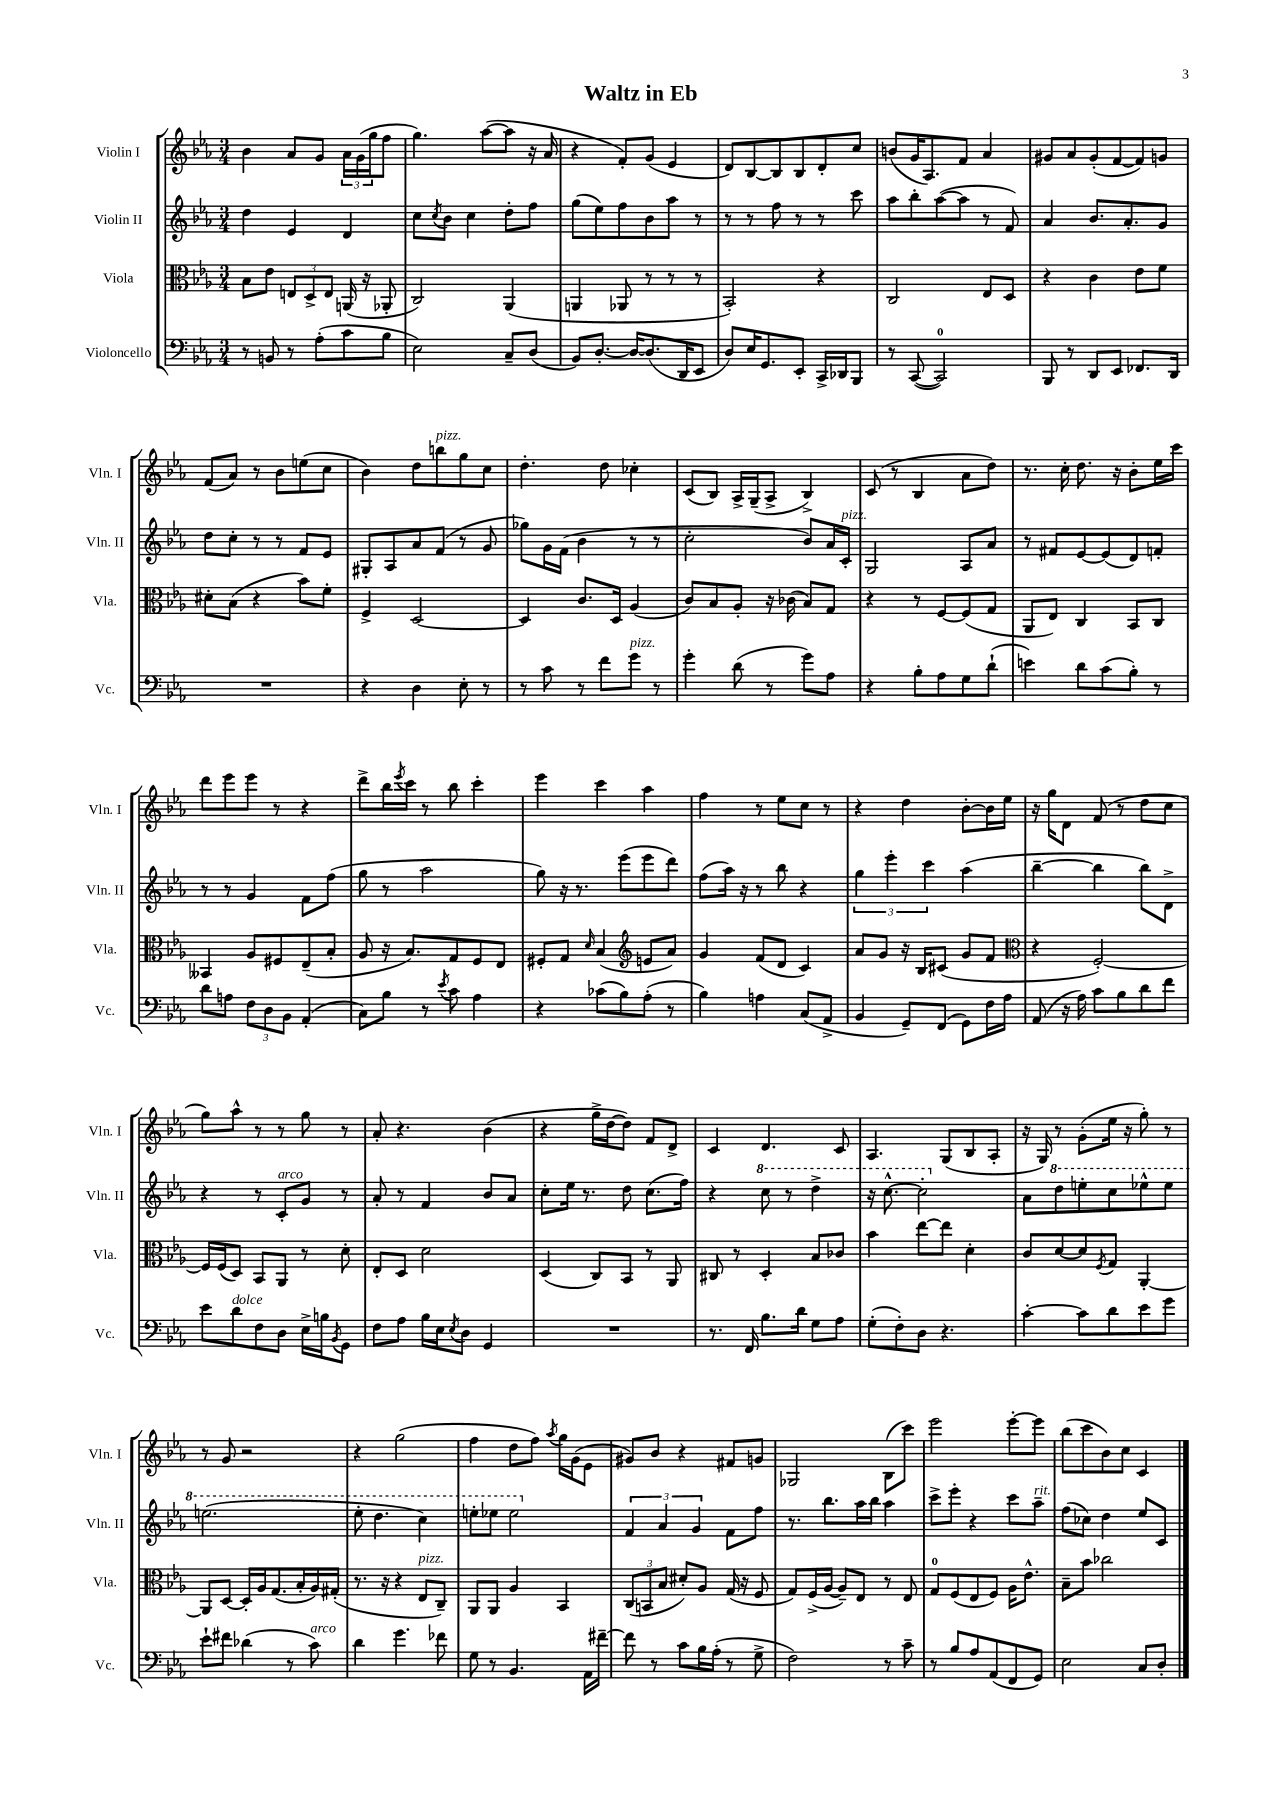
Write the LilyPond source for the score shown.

\header { title = "Waltz in Eb" }
<<
\new StaffGroup <<
\new Staff = "s0" \with { instrumentName = "Violin I" shortInstrumentName = "Vln. I" } {
    \clef treble \key ees \major \numericTimeSignature \time 3/4
    bes'4 aes'8 g'8 \tuplet 3/2 { aes'16 g'16( g''16 } f''8 |
    g''4.) aes''8~( aes''8 r16 aes'16 |
    r4 f'8-.) g'8( ees'4 |
    d'8) bes8~ bes8 bes8 d'8-. c''8 |
    b'8( g'16 aes8.) f'8 aes'4 |
    gis'8 aes'8 gis'8-.( f'8~ f'8) g'8 |
    f'8( aes'8) r8 bes'8 e''8( c''8 |
    bes'4) d''8 b''8^\markup { \italic "pizz." } g''8 c''8 |
    d''4.-. d''8 ces''4-. |
    c'8( bes8) aes16-> g16--( aes8-> bes4->) |
    c'8( r8 bes4 aes'8 d''8) |
    r8. c''16-. d''8. r16 bes'8-. ees''16 c'''16 |
    d'''8 ees'''8 ees'''8 r8 r4 |
    d'''8-> bes''16 \acciaccatura { ees'''8 } c'''16 r8 bes''8 c'''4-. |
    ees'''4 c'''4 aes''4 |
    f''4 r8 ees''8 c''8 r8 |
    r4 d''4 bes'8~-. bes'16 ees''16 |
    r16 g''16 d'8 f'8( r8 d''8 c''8 |
    g''8) aes''8-^ r8 r8 g''8 r8 |
    aes'8-. r4. bes'4( |
    r4 g''16-> d''16~ d''8) f'8 d'8-> |
    c'4 d'4. c'8 |
    aes4. g8( bes8 aes8-. |
    r16 g16) r8 g'8-.( ees''16 r16 g''8-.) r8 |
    r8 g'8 r2 |
    r4 g''2( |
    f''4 d''8 f''8) \acciaccatura { aes''8 } g''16 g'16( ees'8 |
    gis'8) bes'8 r4 fis'8 g'8 |
    ges2 bes8( c'''8) |
    ees'''2 ees'''8~-. ees'''8 |
    bes''8( c'''8 bes'8) c''8 c'4 \bar "|." |
}
\new Staff = "s1" \with { instrumentName = "Violin II" shortInstrumentName = "Vln. II" } {
    \clef treble \key ees \major \numericTimeSignature \time 3/4
    d''4 ees'4 d'4 |
    c''8 \acciaccatura { c''8 } bes'8 c''4 d''8-. f''8 |
    g''8( ees''8) f''8 bes'8 aes''8 r8 |
    r8 r8 f''8 r8 r8 c'''8 |
    aes''8 bes''8-. aes''8~( aes''8 r8 f'8) |
    aes'4 bes'8. aes'8.-. g'8 |
    d''8 c''8-. r8 r8 f'8 ees'8 |
    gis8-. aes8 aes'8 f'8( r8 g'8 |
    ges''8) g'16 f'16( bes'4 r8 r8 |
    c''2-. bes'8) aes'16 c'16-.^\markup { \italic "pizz." } |
    g2 aes8 aes'8 |
    r8 fis'8 ees'8~ ees'8( d'8) f'8-. |
    r8 r8 g'4 f'8 f''8( |
    g''8 r8 aes''2 |
    g''8) r16 r8. ees'''8( ees'''8 d'''8) |
    f''8( aes''16) r16 r8 bes''8 r4 |
    \tuplet 3/2 { g''4 ees'''4-. c'''4 } aes''4( |
    bes''4~-- bes''4 bes''8) d'8-> |
    r4 r8 c'8-.^\markup { \italic "arco" } g'8 r8 |
    aes'8-. r8 f'4 bes'8 aes'8 |
    c''8-. ees''16 r8. d''8 c''8.( f''16) |
    r4 \ottava #1 c'''8 r8 d'''4-> |
    r16 c'''8.~-^ c'''2-. \ottava #0 |
    aes'8 \ottava #1 d'''8 e'''8-. c'''8 ees'''8-^ ees'''8 |
    e'''2.( |
    ees'''8-. d'''4. c'''4) |
    e'''8-. ees'''8 ees'''2 \ottava #0 |
    \tuplet 3/2 { f'4 aes'4 g'4 } f'8 f''8 |
    r8. bes''8. aes''16 bes''16 aes''4 |
    c'''8-> ees'''8-. r4 c'''8 aes''8--^\markup { \italic "rit." } |
    f''8( ces''8) d''4 ees''8 c'8 \bar "|." |
}
\new Staff = "s2" \with { instrumentName = "Viola" shortInstrumentName = "Vla." } {
    \clef alto \key ees \major \numericTimeSignature \time 3/4
    bes8 ees'8 \tuplet 3/2 { e8 d8-> e8 } a,16( r16 aes,8-. |
    c2) aes,4( |
    a,4 aes,8 r8 r8 r8 |
    bes,2-.) r4 |
    c2 ees8 d8 |
    r4 c'4 ees'8 f'8 |
    dis'8-. bes8( r4 bes'8) f'8-. |
    f4-> d2~ |
    d4 c'8. d16 aes4( |
    c'8) bes8 aes8-. r16 ces'16( bes8) g8 |
    r4 r8 f8~ f8( g8 |
    aes,8 ees8) c4 bes,8 c8 |
    beses,4 aes8 fis8 ees8--( bes8-. |
    aes8 r16 bes8.) g8 f8 ees8 |
    fis8-. g8 \grace { d'16 } bes4( \clef treble e'8 aes'8) |
    g'4 f'8( d'8 c'4) |
    aes'8 g'8 r16 bes16 cis'8( g'8 f'8 |
    \clef alto r4 f2~-.) |
    f16 f16( d8) bes,8 aes,8 r8 d'8-. |
    ees8-. d8 d'2 |
    d4( c8) bes,8 r8 aes,8 |
    cis8 r8 d4-. bes8 ces'8 |
    bes'4 ees''8~ ees''8 d'4-. |
    c'8 d'8~ d'8 \acciaccatura { f8 } g8 aes,4~-. |
    aes,8 d8~ d16-. aes16 g8.( bes16-. aes16) gis16-.( |
    r8. r16 r4 ees8^\markup { \italic "pizz." } c8--) |
    aes,8 aes,8 aes4 bes,4 |
    \tuplet 3/2 { c8( b,8 bes8 } dis'8-.) aes8 g16( r16 f8 |
    g8) f16->( aes16~ aes8--) ees8 r8 ees8 |
    g8-0 f8( ees8 f8) aes16 ees'8.-^ |
    bes8-- bes'8 ces''2 \bar "|." |
}
\new Staff = "s3" \with { instrumentName = "Violoncello" shortInstrumentName = "Vc." } {
    \clef bass \key ees \major \numericTimeSignature \time 3/4
    r8 b,8 r8 aes8-.( c'8 bes8 |
    ees2) c8-- d8( |
    bes,8) d8.~-. d16~ d8.( d,16 ees,8 |
    d8) ees16 g,8. ees,8-. c,16-> des,16 bes,,8 |
    r8 c,8~( c,2-0) |
    bes,,8 r8 d,8 ees,8 fes,8. d,16 |
    R2. |
    r4 d4 ees8-. r8 |
    r8 c'8 r8 f'8 g'8^\markup { \italic "pizz." } r8 |
    g'4-. d'8( r8 g'8) aes8 |
    r4 bes8-. aes8 g8 d'8-!( |
    e'4) d'8 c'8( bes8-.) r8 |
    d'8 a8 \tuplet 3/2 { f8 d8 bes,8 } aes,4-.( |
    c8) bes8 r8 \acciaccatura { ees'8 } c'8 aes4 |
    r4 ces'8( bes8) aes8-.( r8 |
    bes4) a4 c8( aes,8-> |
    bes,4 g,8--) f,8( g,8) f16 aes16 |
    aes,8( r16 aes16) c'8 bes8 d'8 f'8 |
    ees'8 d'8^\markup { \italic "dolce" } f8 d8 ees16-> b16 \acciaccatura { bes,8 } g,8 |
    f8 aes8 bes16 ees16 \acciaccatura { ees8 } d8 g,4 |
    R2. |
    r8. f,16 bes8. d'16 g8 aes8 |
    g8-.( f8-.) d8 r4. |
    c'4~-. c'8 d'8 ees'8 g'8 |
    ees'8-! fis'8 des'4( r8 c'8^\markup { \italic "arco" }) |
    d'4 g'4. fes'8 |
    g8 r8 bes,4. aes,16 fis'16~-- |
    fis'8 r8 c'8 bes16 aes16-.( r8 g8-> |
    f2) r8 c'8-- |
    r8 bes8 aes8 aes,8( f,8 g,8) |
    ees2 c8 d8-. \bar "|." |
}
>>
>>
\layout { \context { \Score \remove "Bar_number_engraver" } }
